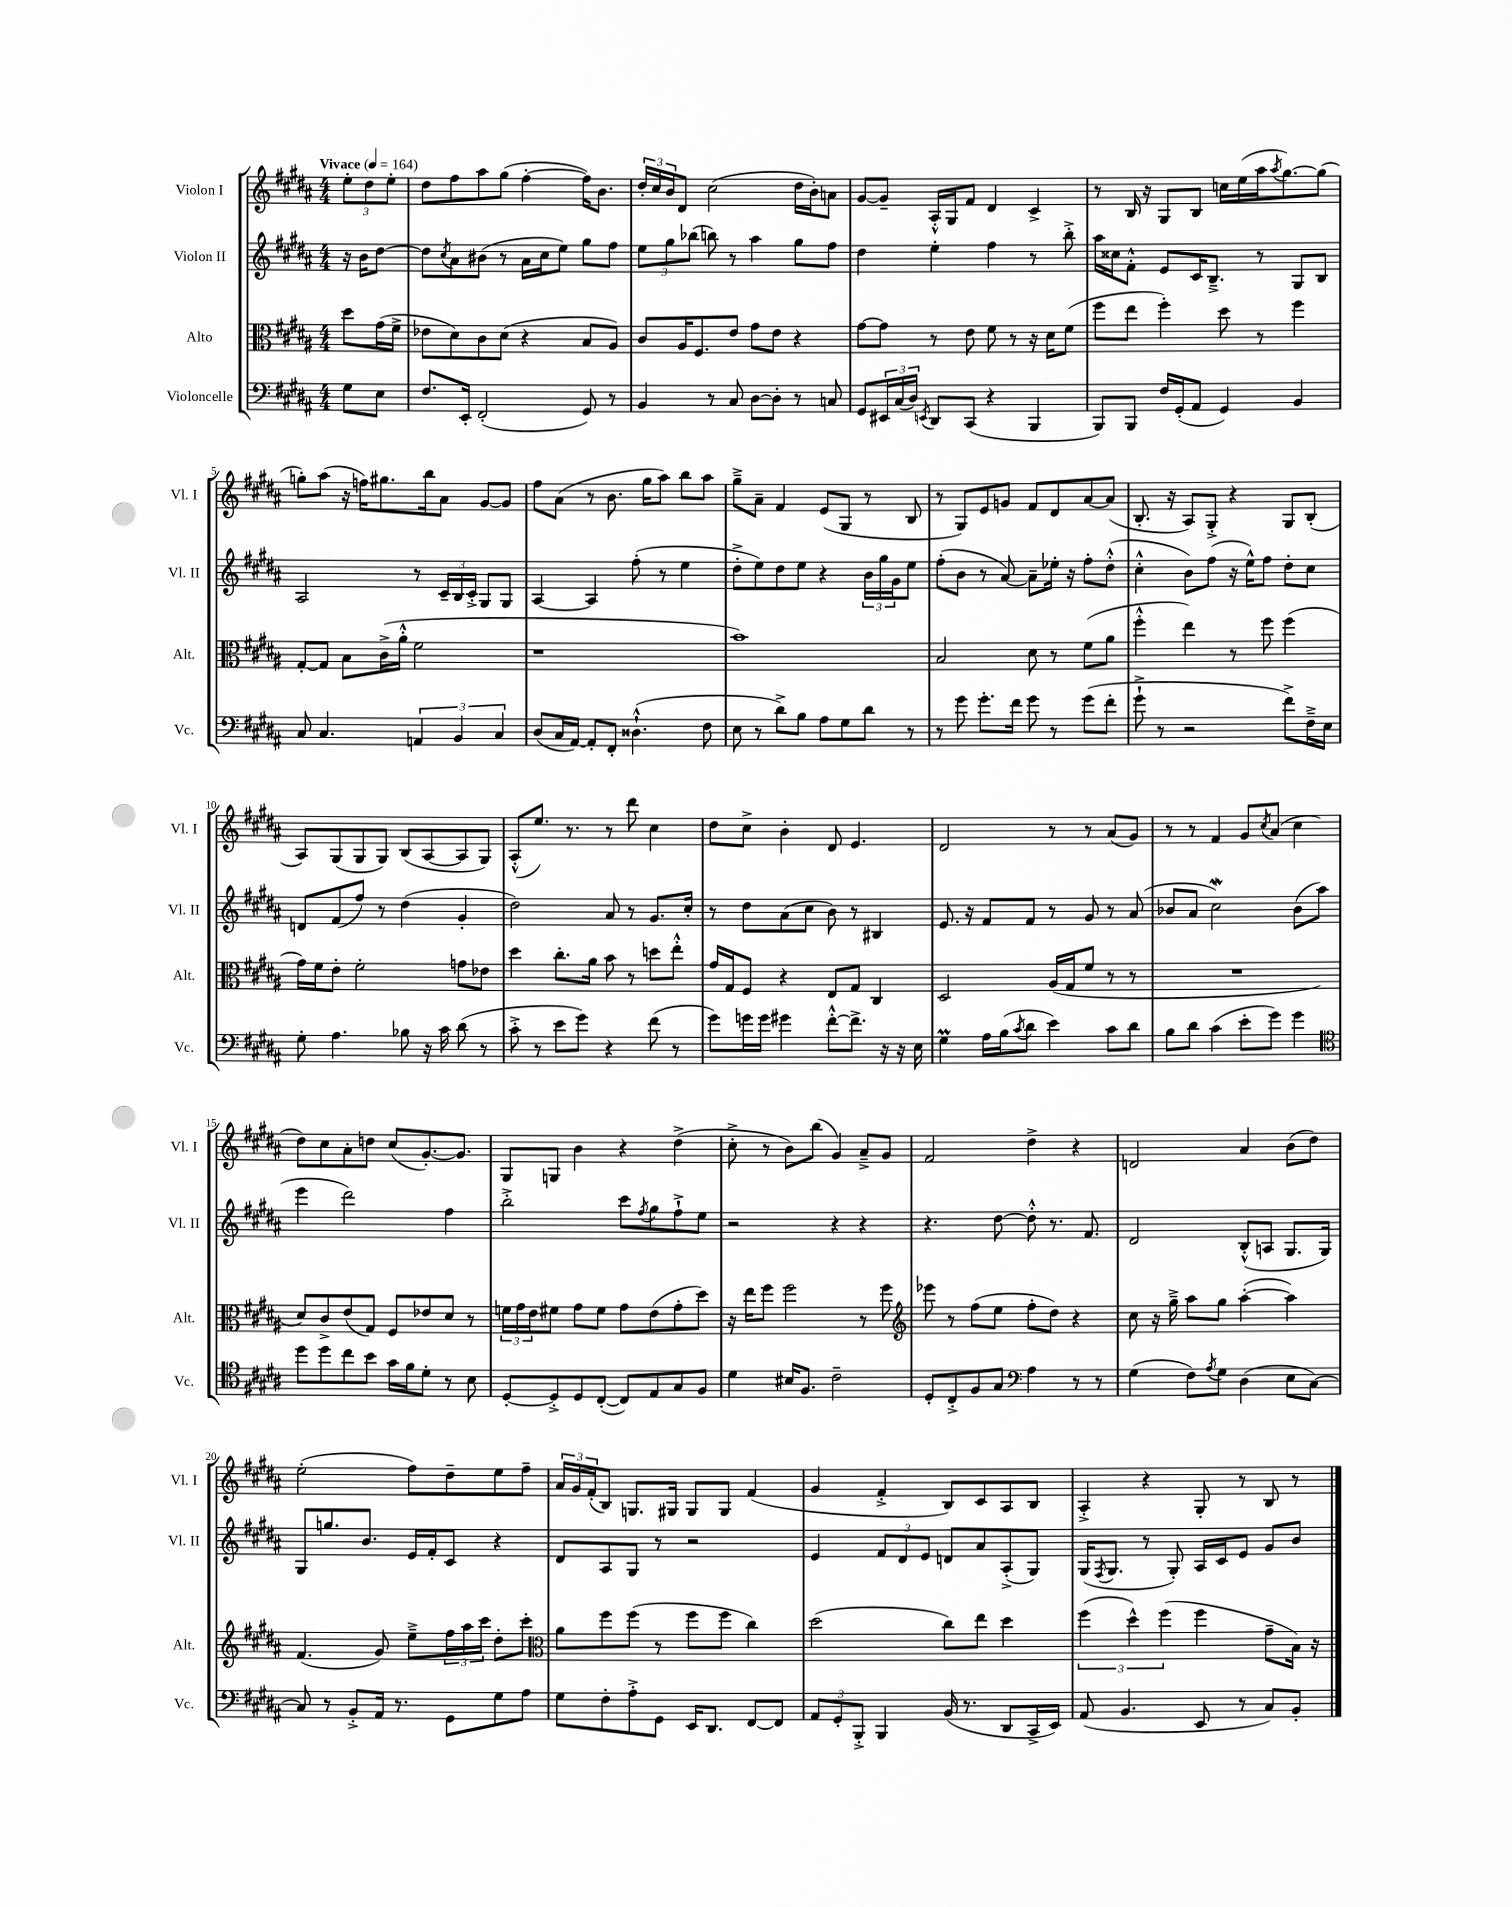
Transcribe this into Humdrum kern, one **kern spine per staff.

**kern	**kern	**kern	**kern
*staff4	*staff3	*staff2	*staff1
*clefF4	*clefC3	*clefG2	*clefG2
*k[f#c#g#d#a#]	*k[f#c#g#d#a#]	*k[f#c#g#d#a#]	*k[f#c#g#d#a#]
*M4/4	*M4/4	*M4/4	*M4/4
*MM164	*MM164	*MM164	*MM164
8G#	8dd#	16r	12ee'
.	.	16b	.
.	.	.	12dd#
8E	(16g#	[8dd#	.
.	.	.	12ee'
.	16f#^	.	.
=	=	=	=
8.F#	8e-	8dd#]	8dd#
.	.	8qcc#	.
.	8d#)	8a#	8ff#
16EE'	.	.	.
(2FF#'	8c#	(8b#	8aa#
.	(8d#	8r	(8gg#
.	4r	16a#	[4ff#'
.	.	16cc#	.
.	.	8ee)	.
8GG#)	8B	8gg#	16ff#])
.	.	.	8.b
8r	8A#)	8ff#	.
=	=	=	=
4BB	8c#	12ee	24dd#'
.	.	.	24cc#
.	.	12gg#	24b
.	16A#	.	8d#
.	.	(12bb-	.
.	8.F#	.	.
8r	.	8bb)	(2cc#
8C#	8e	8r	.
[8D#	8g#	4aa#	.
8D#']	8e	.	.
8r	4r	8gg#	16dd#
.	.	.	16b')
8C	.	8ff#	8a
=	=	=	=
8GG#	[8g#	4dd#	[8g#
24EE#	8g#]	.	8g#~]
(24C#	.	.	.
24D#)	.	.	.
8qEE	.	.	.
8DD#	8r	4ee'	16A#'^^
.	.	.	16G#
(8CC#	8e	.	8f#
4r	8f#	4ff#	4d#
.	8r	.	.
4BBB	16r	8r	4c#^
.	16d#	.	.
.	(8f#	8bb'^	.
=	=	=	=
8BBB)	8ff#	16aa#	8r
.	.	16cc##	.
8BBB	8ee	8f#'^^	16B
.	.	.	16r
16F#	4ff#')	8e	8G#
(16GG#'	.	.	.
8AA#	.	16c#	8B
.	.	8.B~^	.
4GG#)	8dd#	.	16cc
.	.	.	(16ee
.	8r	8r	16aa#
.	.	.	8qaa#
.	.	.	[8.gg#)
4BB	4ff#	8G#	.
.	.	8B	(8gg#]
=	=	=	=
8C#	[8G#'	2A#	8gg')
4.C#	8G#]	.	(8aa#
.	8B	.	16r
.	.	.	16ff)
.	(16c#^	.	8.gg#
.	16a#'^^	.	.
6AA	2f#	8r	.
.	.	.	16bb
.	.	24c#~	8a#
6BB	.	24B	.
.	.	24c#'^	.
.	.	8G#	[8g#
6C#	.	.	.
.	.	8G#	8g#]
=	=	=	=
(8D#	1r	[4A#	8ff#
16C#	.	.	(8a#
[16AA#)	.	.	.
8AA#']	.	4A#]	8r
8FF#'	.	.	8.b
(4.D##`^^	.	(8ff#'	.
.	.	.	16gg#
.	.	8r	8aa#)
.	.	4ee	8bb
8F#	.	.	8aa#
=	=	=	=
8E	1b)	8dd#'^	8gg#~^
8r	.	8ee)	8a#~
8d#^)	.	8dd#	4f#
8B	.	8ee	.
8A#	.	4r	(8e
8G#	.	.	8G#
8d#	.	24b	8r
.	.	24gg#	.
.	.	24g#	.
8r	.	8ee	8B
=	=	=	=
8r	2B	(8ff#'	8r
8g#	.	8b	8G#)
8.g#'	.	8r	8e
.	.	[8a#)	8g
16f#	.	.	.
8g#	8d#	8a#~]	8f#
8r	8r	16ee-'	8d#
.	.	16r	.
(8g#	(8f#	8ff#'	[8a#
8f#'	8a#	(8dd#'^^	(8a#]
=	=	=	=
8g#`^	4ff#'^^	4cc#'^^	8.B'
8r	.	.	.
.	.	.	16r
2r	4ee)	8b)	8A#)
.	.	(8ff#	8G#'^
.	8r	16r	4r
.	.	16ee^^)	.
.	8ff#	8ff#	.
8f#^)	(4ff#	8dd#'	8G#
16F#~^	.	8cc#	(8B'
16E	.	.	.
=	=	=	=
8G#'	16g#)	8d	8A#)
.	16f#	.	.
4.A#	8e'	(8f#	(8G#
.	2f#'	8ff#)	8G#
.	.	8r	8G#)
8B-	.	(4dd#	(8B
16r	.	.	[8A#
16c#	.	.	.
(8d#	8g	4g#'	8A#]
8r	8e-	.	8G#)
=	=	=	=
8c#'^	4dd#	2dd#)	(8A#'^^
8r	.	.	8.ee)
8e	8.cc#'	.	.
.	.	.	8.r
8g#)	.	.	.
.	16a#	.	.
4r	8b	8a#	8r
.	8r	8r	8ddd#
(8f#	8dd	8.g#	4cc#
8r	8ee'^^	.	.
.	.	16cc#'	.
=	=	=	=
8g#)	16g#	8r	8dd#
.	16G#	.	.
16g	8F#	8dd#	8cc#^
16g	.	.	.
4g#	4r	(8a#	4b'
.	.	8cc#	.
[8f#'^^	8E	8b)	8d#
8.f#^]	8G#	8r	4.e
.	4C#	4B#	.
16r	.	.	.
16r	.	.	.
16E	.	.	.
=	=	=	=
4G#	2D#	8.e	2d#
.	.	16r	.
16A#	.	8f#	.
(16B	.	.	.
8qc#	.	.	.
8d#	.	8f#	.
4e)	(16A#	8r	8r
.	16G#	.	.
.	8f#	8g#	8r
8c#	8r	8r	(8a#
8d#	8r	(8a#	8g#)
=	=	=	=
8B	1r	8b-	8r
8d#	.	8a#	8r
(4c#	.	2cc#)	4f#
8e'	.	.	8g#
.	.	.	8qcc#
8g#)	.	.	(8a#
4g#	.	(8b-	4cc#
.	.	8aa#	.
=	=	=	=
*clefC4	*	*	*
8dd#	8d#)	4eee	8dd#)
8dd#	8c#^	.	8cc#
8cc#	(8e	2ddd#)	8a#'
8b	8G#)	.	8dd
16g#	8F#	.	(8cc#
16f#	.	.	.
8d#'	8e-	.	[8.g#')
8r	8d#	4ff#	.
.	.	.	8.g#]
8B	8r	.	.
=	=	=	=
[8D#'	24f	2bb'^	8G#
.	24g#	.	.
.	24e	.	.
8D#'^]	8f#	.	8G
8D#	8g#	.	4b
([8C#'	8f#	.	.
8C#])	8g#	8ccc#	4r
.	.	8qff#	.
8E	(8e	8gg#	.
8G#	8g#'	8ff#`^	(4dd#^
8F#	8dd#)	8ee	.
=	=	=	=
4d#	16r	2r	8cc#'^
.	16ee	.	.
.	8ff#	.	8r
16B#	2ff#	.	8b)
8.F#	.	.	.
.	.	.	(8bb
2c#~	.	4r	4g#)
.	8r	4r	8a#~^
.	8ff#	.	8g#
=	=	=	=
*	*clefG2	*	*
8D#'	8eee-	4.r	2f#
8C#'^	8r	.	.
8F#	(8ff#	.	.
8G#	8ee	[8dd#	.
*clefF4	*	*	*
4A#	8ff#'	8dd#'^^]	4dd#^
.	8dd#)	8.r	.
8r	4r	.	4r
.	.	8.f#	.
8r	.	.	.
=	=	=	=
(4G#	8cc#	2d#	2d
.	16r	.	.
.	16gg#~^	.	.
8F#)	8aa#	.	.
8qA#	.	.	.
8G#	8gg#	.	.
(4D#	([4aa#'	(8B'^^	4a#
.	.	8A	.
8E	4aa#])	8.G#	(8b
[8C#)	.	.	8dd#)
.	.	16G#)	.
=	=	=	=
8C#]	(4.f#	8G#	(2ee'
8r	.	8.gg	.
8BB'^	.	.	.
.	.	8.b	.
16AA#	8g#)	.	.
8.r	.	.	.
.	8ee~^	16e	8ff#)
.	.	16f#'	.
8GG#	24ff#	8c#	8dd#~
.	24aa#	.	.
.	24ccc#	.	.
8G#	8dd#'	4r	8ee
8A#	8ccc#'	.	8ff#~
=	=	=	=
*	*clefC3	*	*
8G#	8a#	8d#	24a#
.	.	.	24g#
.	.	.	(24f#'
8F#'	8ff#	8A#	8B)
8A#'^	(8ff#	8G#	8.G
8GG#	8r	8r	.
.	.	.	16G#
16EE	8ff#	2r	8G#
8.DD#	.	.	.
.	8ff#	.	8G#
[8FF#	4cc#)	.	(4f#
8FF#]	.	.	.
=	=	=	=
12AA#	(2dd#	4e	4g#
12GG#'	.	.	.
12BBB'^	.	.	.
4BBB	.	12f#	4f#'^
.	.	12d#	.
.	.	12e	.
(16BB	8cc#)	8d	8B)
8.r	.	.	.
.	8ee	8a#	8c#
8DD#	4dd#	(8A#'^	8A#
16CC#^	.	8G#)	8B
16EE)	.	.	.
=	=	=	=
(8AA#	(6ff#	(16G#	4A#'^
.	.	8qF#	.
.	.	8.G#	.
4.BB	.	.	.
.	6dd#^^)	.	.
.	.	8r	4r
.	(6ff#	.	.
.	.	8G#')	.
8EE	4ff#	16A#	8G#'
.	.	16c#	.
8r	.	8e	8r
8C#)	8g#~	8g#	8B
8BB'	16B)	8b	8r
.	16r	.	.
==	==	==	==
*-	*-	*-	*-
